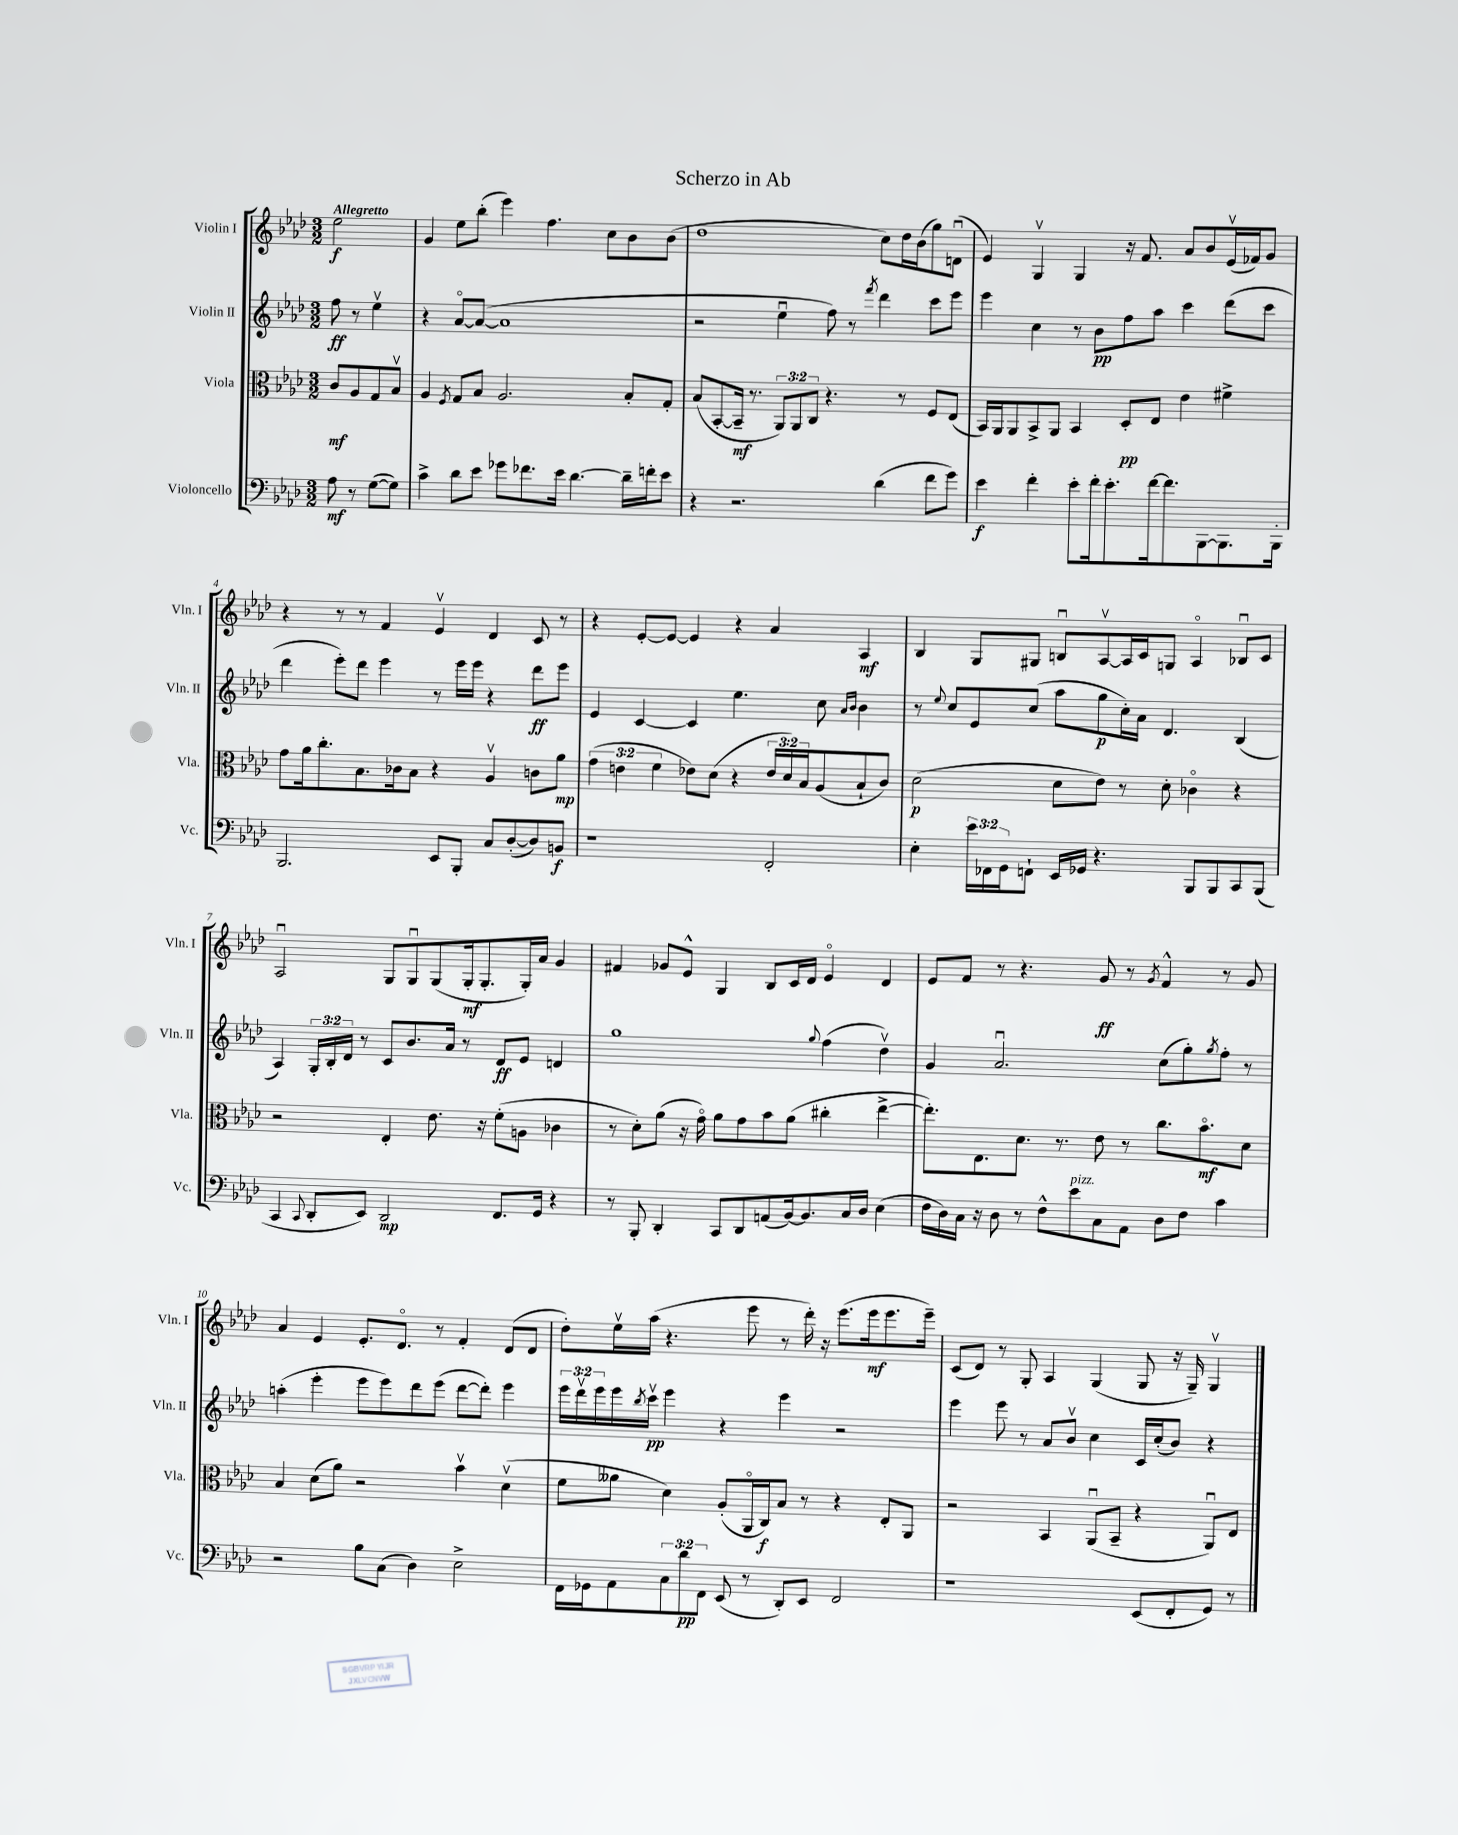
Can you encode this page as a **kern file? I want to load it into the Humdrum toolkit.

**kern	**dynam	**kern	**dynam	**kern	**dynam	**kern	**dynam
*part4	*part4	*part3	*part3	*part2	*part2	*part1	*part1
*staff4	*staff4	*staff3	*staff3	*staff2	*staff2	*staff1	*staff1
*I"Violoncello	*	*I"Viola	*	*I"Violin II	*	*I"Violin I	*
*I'Vc.	*	*I'Vla.	*	*I'Vln. II	*	*I'Vln. I	*
*clefF4	*	*clefC3	*	*clefG2	*	*clefG2	*
*k[b-e-a-d-]	*	*k[b-e-a-d-]	*	*k[b-e-a-d-]	*	*k[b-e-a-d-]	*
*M3/2	*	*M3/2	*	*M3/2	*	*M3/2	*
=	=	=	=	=	=	=	=
!	!	!	!	!	!	!LO:TX:a:B:t=Allegretto	!
8A-\	mf	8c/L	mf	8ff\	ff	2ee-\	f
8r	.	8A-/	.	8r	.	.	.
([8G\L	.	8G/	.	4ee-v\	.	.	.
8G\J])	.	8B-v/J	.	.	.	.	.
=1	=1	=1	=1	=1	=1	=1	=1
4c^\	.	4A-/	.	4r	.	4g/	.
.	.	8qF/	.	.	.	.	.
8d-\L	.	8G/L	.	[8a-/L	.	8ee-\L	.
8e-\J	.	8B-/J	.	(8a-/J_	.	(8bb-'\J	.
8g-X\L	.	2.A-/	.	1a-]	.	4eee-\)	.
8.f-X\	.	.	.	.	.	.	.
.	.	.	.	.	.	4.ff\	.
16e-\Jk	.	.	.	.	.	.	.
[4.d-\	.	.	.	.	.	.	.
.	.	.	.	.	.	8cc\L	.
16d-~\LL]	.	8B-'/L	.	.	.	8b-\	.
16fn'\J	.	.	.	.	.	.	.
8e-\J	.	8G'/J	.	.	.	(8b-\J	.
=2	=2	=2	=2	=2	=2	=2	=2
4r	.	(8B-/L	.	2r	.	1dd-	.
.	.	[8BB-'/	.	.	.	.	.
2.r	.	16BB-~/Jk]	mf	.	.	.	.
.	.	8.r	.	.	.	.	.
.	.	12AA-/L)	.	4ee-u\	.	.	.
.	.	12AA-/	.	.	.	.	.
.	.	12C/J	.	.	.	.	.
.	.	4.r	.	8ff\)	.	.	.
.	.	.	.	8r	.	.	.
.	.	.	.	8qfff/	.	.	.
(4d-\	.	.	.	4ddd-\	.	8cc\L)	.
.	.	8r	.	.	.	16dd-\L	.
.	.	.	.	.	.	(16b-\J	.
8f\L	.	8F/L	.	8ccc\L	.	8gg\)	.
8g\J)	.	(8E-/J	.	8eee-\J	.	(8dnu\J	.
=3	=3	=3	=3	=3	=3	=3	=3
4e-\	f	16BB-/LL)	.	4eee-\	.	4e-/)	.
.	.	16AA-/J	.	.	.	.	.
.	.	8AA-/	.	.	.	.	.
4f'\	.	8BB-^/	.	4cc\	.	4Gv/	.
.	.	8AA-/J	.	.	.	.	.
8e-'\L	.	4BB-/	.	8r	.	4G/	.
16f'\k	.	.	.	8b-\L	pp	.	.
8.e-'\	.	.	.	.	.	.	.
.	.	8D-'/L	pp	8ff\	.	16r	.
.	.	.	.	.	.	8.f/	.
[16f\k	.	8E-/J	.	8aa-\J	.	.	.
8.f\]	.	.	.	.	.	.	.
.	.	4e-\	.	4ccc\	.	8a-/L	.
[8BBB-\	.	.	.	.	.	8b-/	.
8.BBB-\]	.	4f#X^\	.	(8ddd-\L	.	(16e-v/L	.
.	.	.	.	.	.	16f-X/J)	.
.	.	.	.	8ccc\J	.	8g/J	.
16BBB-'\Jk	.	.	.	.	.	.	.
!!LO:LB:g=z
=4	=4	=4	=4	=4	=4	=4	=4
2.BBB-/	.	8g\L	.	4ddd-\	.	4r	.
.	.	16a-\k	.	.	.	.	.
.	.	8.cc'\	.	.	.	.	.
.	.	.	.	8eee-'\L)	.	8r	.
.	.	8.B-\	.	8ddd-\J	.	8r	.
.	.	.	.	4eee-\	.	4f/	.
.	.	16c-X\k	.	.	.	.	.
.	.	8B-\J	.	.	.	.	.
8EE-/L	.	4r	.	8r	.	4e-v/	.
8BBB-'/J	.	.	.	16eee-\LL	.	.	.
.	.	.	.	16eee-\JJ	.	.	.
8C/L	.	4A-v/	.	4r	.	4d-/	.
([8D-'/	.	.	.	.	.	.	.
8D-/])	.	8cn\L	.	8ddd-\L	ff	8c/	.
8BBn/J	f	8a-\J	mp	8eee-\J	.	8r	.
=5	=5	=5	=5	=5	=5	=5	=5
1r	.	(6g\	.	4e-/	.	4r	.
.	.	6en\	.	.	.	.	.
.	.	.	.	[4c/	.	[8e-'/L	.
.	.	6f\	.	.	.	.	.
.	.	.	.	.	.	8e-/J_	.
.	.	8e-X\L)	.	4c/]	.	4e-/]	.
.	.	(8d-\J	.	.	.	.	.
.	.	4r	.	4.ee-\	.	4r	.
2FF'/	.	24e-/LL	.	.	.	4a-/	.
.	.	24d-/)	.	.	.	.	.
.	.	24B-/J	.	.	.	.	.
.	.	(8A-/	.	8cc\	.	.	.
.	.	.	.	16qqa-/LL	.	.	.
.	.	.	.	16qqb-/JJ	.	.	.
.	.	8B-`/	.	4b-\	.	4A-/	mf
.	.	8c/J)	.	.	.	.	.
=6	=6	=6	=6	=6	=6	=6	=6
4E-'\	.	(2d-\	p	8r	.	4B-/	.
.	.	.	.	8qqee-/	.	.	.
.	.	.	.	8cc/L	.	.	.
24e-\LL	.	.	.	8e-/	.	8G/L	.
24FF-X\	.	.	.	.	.	.	.
24GG\J	.	.	.	.	.	.	.
8FFn`\J	.	.	.	(8cc/J	.	8G#X/J	.
16EE-/LL	.	8d-\L	.	8aa-\L	.	8Bnu/L	.
16GG-X/JJ	.	.	.	.	.	.	.
4.r	.	8e-\J)	.	8gg\	p	[8A-v/	.
.	.	8r	.	16cc'\L)	.	16A-/L]	.
.	.	.	.	16a-\JJ	.	16c/J	.
.	.	8d-'\	.	4.d-/	.	8Gn/J	.
8BBB-/L	.	4c-X\	.	.	.	4A-/	.
8BBB-/	.	.	.	.	.	.	.
8CC/	.	4r	.	(4B-/	.	8B-Xu/L	.
(8BBB-/J	.	.	.	.	.	8c/J	.
!!LO:LB:g=z
=7	=7	=7	=7	=7	=7	=7	=7
4CC/	.	2r	.	4A-/)	.	2A-u/	.
8qqCC/	.	.	.	.	.	.	.
8DD-'/L	.	.	.	24G'/LL	.	.	.
.	.	.	.	24B-'/	.	.	.
.	.	.	.	24d-/JJ	.	.	.
8EE-/J)	.	.	.	8r	.	.	.
2DD-/	mp	4E-'/	.	8c/L	.	8G/L	.
.	.	.	.	8.b-/	.	8Gu/	.
.	.	8.e-\	.	.	.	(8G/	.
.	.	.	.	16a-/Jk	.	.	.
.	.	.	.	8r	.	16G'/k	mf
.	.	16r	.	.	.	8.G'/	.
8.FF/L	.	(8f'\L	.	8d-/L	ff	.	.
.	.	8An\J	.	8e-/J	.	16G'/L)	.
16GG/Jk	.	.	.	.	.	16a-/JJ	.
4r	.	4c-X\	.	4dn/	.	4g/	.
=8	=8	=8	=8	=8	=8	=8	=8
8r	.	8r	.	1gg	.	4f#X/	.
8BBB-'/	.	8d-'\L)	.	.	.	.	.
4DD-'/	.	(8a-\J	.	.	.	8g-X/L	.
.	.	16r	.	.	.	8e-^^/J	.
.	.	16g\)	.	.	.	.	.
8CC/L	.	8a-\L	.	.	.	4G/	.
8DD-/	.	8g\	.	.	.	.	.
(8AAn/	.	8b-\	.	.	.	8B-/L	.
[16BB-/k)	.	(8a-\J	.	.	.	16c/L	.
8.BB-/]	.	.	.	.	.	16d-/JJ	.
.	.	.	.	8qqgg/	.	.	.
.	.	4cc#X'\	.	(4ff\	.	4e-/	.
16C/L	.	.	.	.	.	.	.
16D-/JJ	.	.	.	.	.	.	.
(4E-\	.	[4ee-^\	.	4dd-v\)	.	4d-/	.
=9	=9	=9	=9	=9	=9	=9	=9
16F\LL	.	8.ee-'\L])	.	4g/	.	8e-/L	.
16D-\)	.	.	.	.	.	.	.
16C\JJ	.	.	.	.	.	8f/J	.
16r	.	8.E-\	.	.	.	.	.
8D-\	.	.	.	2.a-u/	.	8r	.
8r	.	8.d-\J	.	.	.	4.r	.
8F^^\L	.	.	.	.	.	.	.
.	.	8.r	.	.	.	.	.
!LO:TX:a:i:t=pizz.	!	!	!	!	!	!	!
8e-\	.	.	.	.	.	.	.
8C\	.	8e-\	.	.	.	8g/	ff
8AA-\J	.	8r	.	.	.	8r	.
.	.	.	.	.	.	8qg/	.
8D-\L	.	8.cc\L	.	(8cc\L	.	4f^^/	.
8F\J	.	.	.	8gg'\)	.	.	.
.	.	8.b-\	mf	.	.	.	.
.	.	.	.	8qgg/	.	.	.
4c\	.	.	.	8ff'\J	.	8r	.
.	.	8d-\J	.	8r	.	8g/	.
!!LO:LB:g=z
=10	=10	=10	=10	=10	=10	=10	=10
2r	.	4B-/	.	(4aan'\	.	4a-/	.
.	.	(8d-\L	.	4eee-'\	.	4e-/	.
.	.	8a-\J)	.	.	.	.	.
8B-\L	.	2r	.	8eee-\L	.	8.e-'/L	.
(8C\J	.	.	.	8eee-\)	.	.	.
.	.	.	.	.	.	8.d-/J	.
4D-\)	.	.	.	8ddd-\	.	.	.
.	.	.	.	(8eee-\J	.	8r	.
2E-^\	.	4b-v\	.	[8ddd-\L	.	4f'/	.
.	.	.	.	8ddd-'\J])	.	.	.
.	.	(4d-v\	.	4eee-\	.	(8d-/L	.
.	.	.	.	.	.	8d-/J	.
=11	=11	=11	=11	=11	=11	=11	=11
16FF\LL	.	8f\L	.	24eee-\LL	.	8dd-'\L)	.
.	.	.	.	24ddd-v\	.	.	.
16GG-X\J	.	.	.	.	.	.	.
.	.	.	.	24eee-\	.	.	.
8AA-\	.	8a--X\J	.	16eee-\	.	16ee-v\L	.
.	.	.	.	8qbb-/	.	.	.
.	.	.	.	16cccv\JJ	pp	(16aa-\JJ	.
12C\	.	4d-\)	.	4eee-\	.	4.r	.
12d-\	pp	.	.	.	.	.	.
12FF\J	.	.	.	.	.	.	.
(8EE-/	.	(8A-'/L	.	4r	.	.	.
8r	.	16AA-/L	.	.	.	8eee-\	.
.	.	16C/J)	f	.	.	.	.
8DD-'/L)	.	8B-/J	.	4eee-\	.	8r	.
8EE-/J	.	8r	.	.	.	16ddd-'\)	.
.	.	.	.	.	.	16r	.
2FF/	.	4r	.	2r	.	(8.eee-\L	.
.	.	.	.	.	.	16eee-\k	mf
.	.	8E-'/L	.	.	.	8.eee-\	.
.	.	8AA-/J	.	.	.	.	.
.	.	.	.	.	.	16eee-~\Jk)	.
=12	=12	=12	=12	=12	=12	=12	=12
1r	.	2r	.	4eee-\	.	(8c/L	.
.	.	.	.	.	.	8d-/J)	.
.	.	.	.	8eee-\	.	8r	.
.	.	.	.	8r	.	8G'/	.
.	.	4BB-/	.	8a-/L	.	4A-/	.
.	.	.	.	8b-v/J	.	.	.
.	.	(8AA-u/L	.	4cc\	.	(4G/	.
.	.	8BB-~/J	.	.	.	.	.
(8EE-/L	.	4r	.	16c/LL	.	8G/	.
.	.	.	.	(16cc'/J	.	.	.
8FF'/	.	.	.	8b-/J)	.	16r	.
.	.	.	.	.	.	16G~/)	.
8GG/J)	.	8AA-u/L)	.	4r	.	4Gv/	.
8r	.	8E-/J	.	.	.	.	.
==	==	==	==	==	==	==	==
*-	*-	*-	*-	*-	*-	*-	*-
